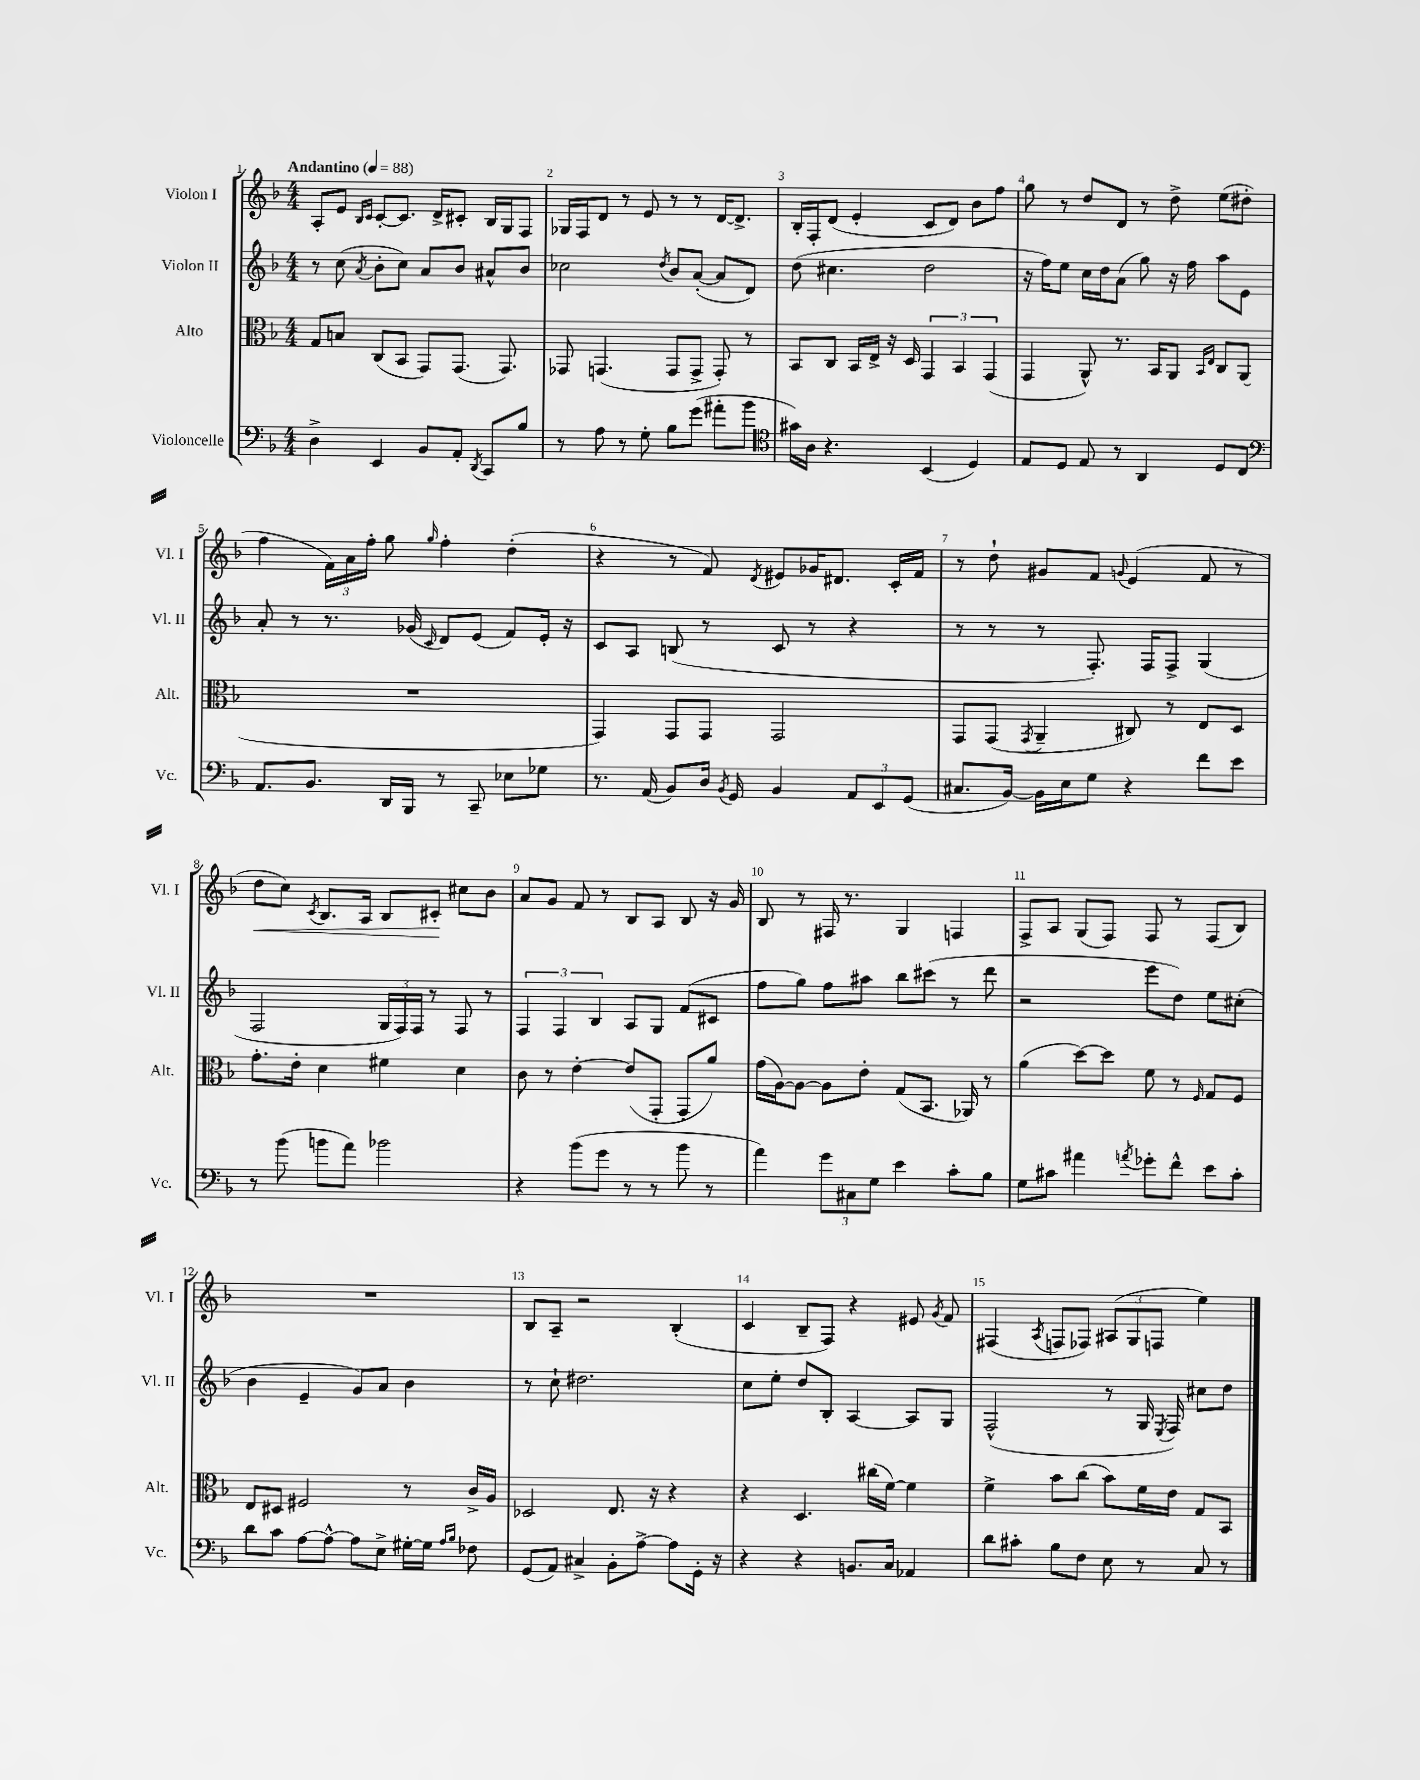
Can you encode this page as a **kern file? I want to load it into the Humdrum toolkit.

**kern	**kern	**kern	**kern
*staff4	*staff3	*staff2	*staff1
*clefF4	*clefC3	*clefG2	*clefG2
*k[b-]	*k[b-]	*k[b-]	*k[b-]
*M4/4	*M4/4	*M4/4	*M4/4
*MM88	*MM88	*MM88	*MM88
4D^\	8G/L	8r	8A'/L
.	8B/J	(8cc\	8e/J
.	.	.	16qqB-/LL
.	.	8qa/	16qqc/JJ
4EE/	(8C/L	8b-'\L	[8c'/L
.	8BB-/J	8cc\J)	8.c/]J
8BB-/L	8GG/L)	8a/L	.
.	.	.	16d^/LK
8AA'/J	(8.GG/J	8b-/J	8c#'/J
8qDD/	.	.	.
8CC/L	.	8a#^^/L	16B-/LL
.	8.GG/)	.	16G/J
8B-/J	.	8b-/J	8F/J
=	=	=	=
8r	8GG-/	2cc-\	16G-/LL
.	.	.	16F/J
8A\	(4.GG/	.	8d/J
8r	.	.	8r
8G'\	.	.	8e/
.	.	8qdd/	.
8B-\L	8GG/L	8b-/L	8r
(8g\J	8GG^/J	([8a'/J	8r
8a#'\L	8GG'/)	8a/]L	[16d/LK
.	.	.	8.d^/]J
8b-\J	8r	8d/J)	.
=	=	=	=
*clefC4	*	*	*
16g#\LL)	8BB-/L	(8dd\	16B-'/LL
16A\JJ	.	.	16F'/J
4.r	8C/J	4.cc#\	(8d/J
.	16BB-/LL	.	4e'/
.	16E^/JJ	.	.
.	16r	.	.
.	16D/	.	.
(4BB-/	6GG/	2dd\	8c/L
.	.	.	8d/J)
.	6BB-/	.	.
4D/)	.	.	8b-\L
.	(6GG/	.	.
.	.	.	8ff\J
=	=	=	=
8E/L	4GG/	16r	8gg\
.	.	16ff\LK)	.
8D/J	.	8ee\J	8r
8E/	8AA^^/)	16cc\LL	8dd/L
.	.	16dd\J	.
8r	8.r	(8a\J	8d/J
4AA/	.	8gg\)	8r
.	16BB-/LK	.	.
.	8AA/J	16r	8dd^\
.	.	16ff\	.
.	16qqBB-/LL	.	.
.	16qqE/JJ	.	.
8D/L	8C/L	8aa\L	(8ee\L
8C/J	(8AA/J	8e\J	8dd#'\J
=	=	=	=
*clefF4	*	*	*
8.AA/L	1r	8a'/	4ff\
.	.	8r	.
8.BB-/J	.	.	.
.	.	8.r	24f\LL)
.	.	.	24a\
.	.	.	24ff'\JJ
16DD/LL	.	.	8gg\
16BBB-/JJ	.	(16g-/	.
.	.	16qqc/	16qqgg/
8r	.	8d/L)	4ff'\
8CC~/	.	(8e/J	.
8E-\L	.	8f/L)	(4dd'\
8G-\J	.	16e'/Jk	.
.	.	16r	.
=	=	=	=
8.r	4GG/)	8c/L	4r
.	.	8A/J	.
(16AA/	.	.	.
8BB-/L)	8GG/L	(8B/	8r
16D/Jk	8GG/J	8r	8f/)
8qBB-/	.	.	.
16GG/	.	.	.
.	.	.	8qd/
4BB-/	2GG/	8c/	8e#/L
.	.	8r	16g-/K
.	.	.	8.d#/J
12AA/L	.	4r	.
12EE/	.	.	.
.	.	.	16c'/LL
(12GG/J	.	.	.
.	.	.	16f/JJ
=	=	=	=
8.C#/L	8GG/L	8r	8r
.	(8GG/J	8r	8dd`\
[16BB-/Jk)	.	.	.
.	8qGG/	.	.
16BB-\]LL	4AA~/	8r	8g#/L
16E\J	.	.	.
8G\J	.	8.F'/)	8f/J
.	.	.	8qqg/
4r	8C#/)	.	(4e/
.	.	16F/LK	.
.	8r	8F^/J	.
8f\L	8E/L	(4G/	8f/
8e\J	8D/J	.	8r
=	=	=	=
8r	8.g'\L	2F/	8dd\L
(8b-\	.	.	8cc\J)
.	16e'\Jk	.	.
.	.	.	8qc/
8b\L	4d\	.	8.B-/L
8a\J)	.	.	.
.	.	.	16A/Jk
2b-\	4f#\	24G/LL	8B-/L
.	.	24F/)	.
.	.	24F/JJ	.
.	.	8r	8c#'/J
.	4d\	8F/	8cc#\L
.	.	8r	8b-\J
=	=	=	=
4r	8c\	6F/	8a/L
.	8r	.	8g/J
.	.	6F/	.
(8b-\L	[4e'\	.	8f/
.	.	6B-/	.
8g\J	.	.	8r
8r	(8e/]L	8A/L	8B-/L
8r	8GG'/J	8G/J	8A/J
8b-\	8GG'/L	(8f/L	8B-/
8r	8a/J)	8c#/J	16r
.	.	.	16g/
=	=	=	=
4a\)	(16g\LL	8ff\L	8B-/
.	[16A\J)	.	.
.	8A\_J	8gg\J)	8r
12g\L	8A\]L	8ff\L	16F#/
.	.	.	8.r
12C#\	.	.	.
.	8e'\J	8aa#\J	.
12G\J	.	.	.
4e\	(8G/L	8bb-\L	4G/
.	8.BB-/J	(8ccc#\J	.
8c'\L	.	8r	4F/
.	16AA-/)	.	.
8B-\J	8r	8ddd\	.
=	=	=	=
8G\L	(4a\	2r	8F^/L
8c#\J	.	.	8A/J
4a#\	[8dd\L)	.	(8G/L
.	8dd\]J	.	8F/J)
8qa/	.	.	.
8g-'\L	8f\	8eee\L	8F/
8f^^\J	8r	8dd\J)	8r
.	16qqF/	.	.
8e\L	8G/L	8ee\L	(8F/L
8c#'\J	8F/J	(8cc#'\J	8B-/J)
=	=	=	=
8d\L	8E/L	4b-\	1r
8c\J	8D#/J	.	.
[8A\L	2F#/	4e~/	.
8A^^\_J	.	.	.
8A\]L	.	8g/L)	.
8E^\J	.	8a/J	.
[16G#'\LL	8r	4b-\	.
16G#\]JJ	.	.	.
16qqA/LL	.	.	.
16qqB-/JJ	.	.	.
8F-\	16c^/LL	.	.
.	16A/JJ	.	.
=	=	=	=
(8GG/L	2D-/	8r	8B-/L
8AA/J)	.	8cc`\	8A~/J
4C#^/	.	2.dd#\	2r
8BB-'\L	8.E/	.	.
[8A^\J	.	.	.
.	16r	.	.
8A\]L	4r	.	(4B-'/
16GG'\Jk	.	.	.
16r	.	.	.
=	=	=	=
4r	4r	8cc\L	4c/
.	.	8ee'\J	.
4r	4.D/	8dd/L	8B-~/L
.	.	8B-'/J	8F/J)
8.BB/L	.	[4A/	4r
.	(16cc#\LL	.	.
16C/Jk	[16f\JJ)	.	.
4AA-/	4f\]	8A/]L	8e#/
.	.	.	8qg/
.	.	8G/J	8f/
=	=	=	=
8d\L	4f^\	(2F^^/	(4F#/
8c#'\J	.	.	.
.	.	.	8qA/
8B-\L	8b-\L	.	8F/L
8F\J	(8cc\J	.	8F-/J)
8E\	8b-\L)	8r	(12A#/L
.	.	.	12G/
8r	16f\L	16G/	.
.	.	.	12F/J
.	.	8qE/	.
.	16e\JJ	16F/)	.
8C/	8G/L	8cc#\L	4ee\)
8r	8BB-/J	8dd\J	.
==	==	==	==
*-	*-	*-	*-
